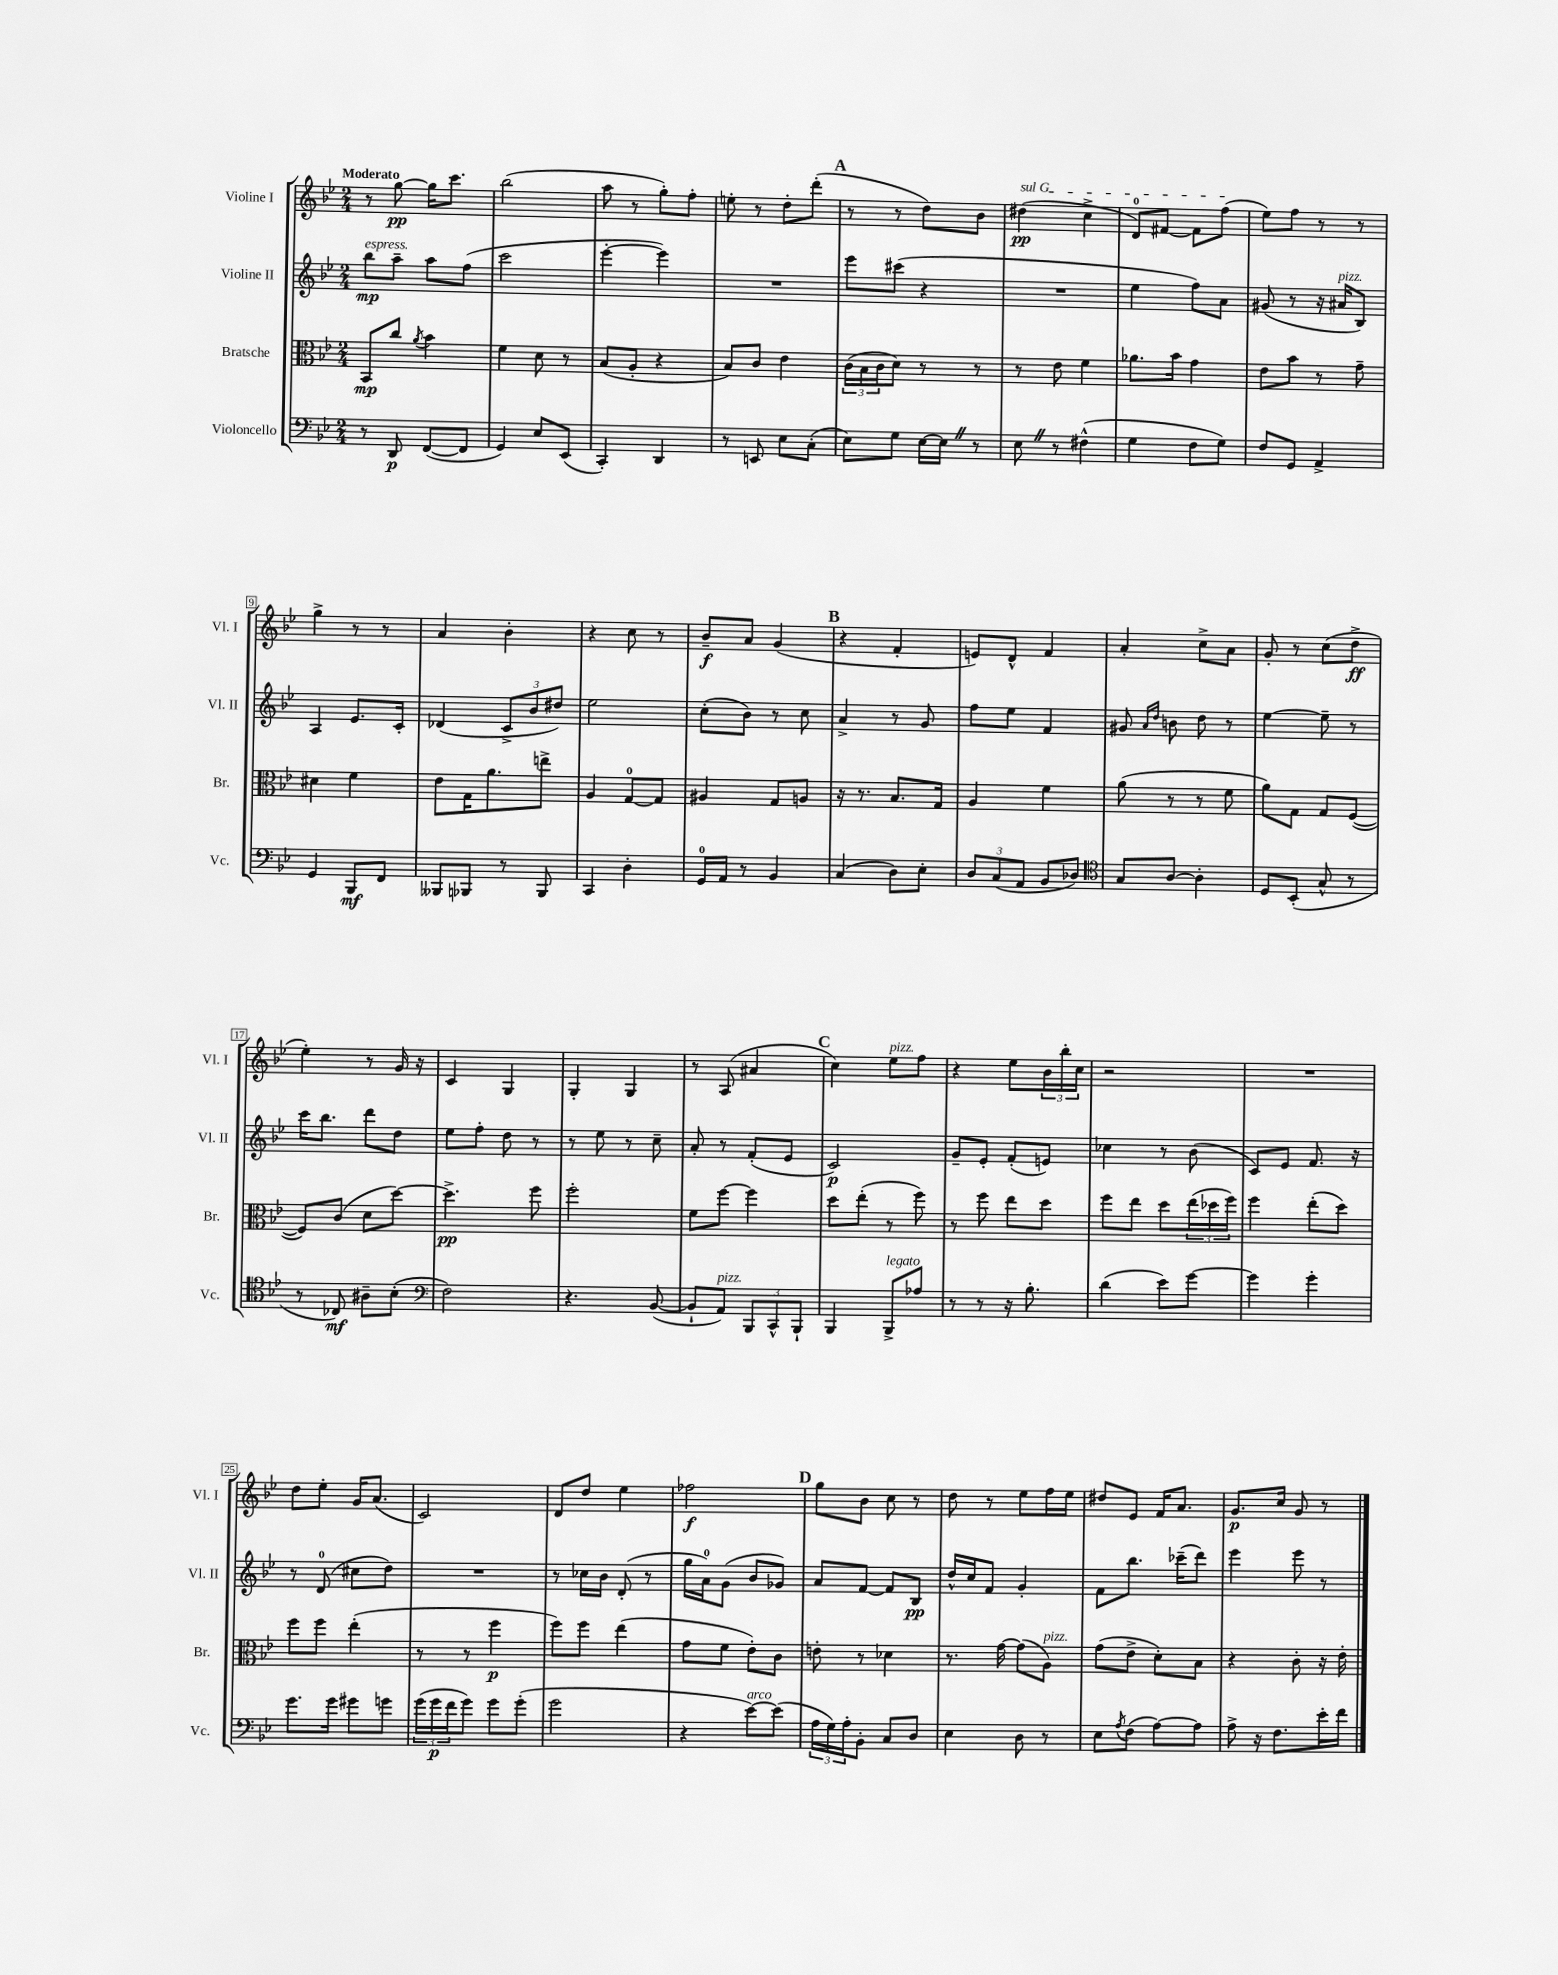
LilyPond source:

<<
\new StaffGroup <<
\new Staff = "s0" \with { instrumentName = "Violine I" shortInstrumentName = "Vl. I" } {
    \clef treble \key bes \major \numericTimeSignature \time 2/4 \tempo "Moderato"
    r8 g''8~\pp g''16 c'''8. |
    bes''2( |
    a''8 r8 g''8-.) f''8-. |
    e''8-. r8 d''8-. d'''8-.( |
    \mark \markup { \bold "A" } r8 r8 d''8) bes'8 |
    \once \override TextSpanner.bound-details.left.text = \markup { \italic "sul G" } dis''4\pp\startTextSpan( c''4-> |
    d'8-0) fis'8~ fis'8 f''8\stopTextSpan( |
    ees''8) f''8 r8 r8 |
    g''4-> r8 r8 |
    a'4 bes'4-. |
    r4 c''8 r8 |
    bes'8--\f a'8 g'4( |
    \mark \markup { \bold "B" } r4 f'4-. |
    e'8) d'8-^ f'4 |
    a'4-. c''8-> a'8 |
    g'8-. r8 c''8( d''8->\ff |
    ees''4-.) r8 g'16 r16 |
    c'4 g4 |
    g4-. g4 |
    r8 a8( ais'4 |
    \mark \markup { \bold "C" } c''4) ees''8^\markup { \italic "pizz." } f''8 |
    r4 ees''8 \tuplet 3/2 { bes'16 bes''16-. c''16 } |
    r2 |
    R2 |
    d''8 ees''8-. g'16 a'8.( |
    c'2) |
    d'8 d''8 ees''4 |
    fes''2\f |
    \mark \markup { \bold "D" } g''8 bes'8 c''8 r8 |
    d''8 r8 ees''8 f''16 ees''16 |
    dis''8 ees'8 f'16 a'8. |
    g'8.\p c''16 g'8 r8 \bar "|." |
}
\new Staff = "s1" \with { instrumentName = "Violine II" shortInstrumentName = "Vl. II" } {
    \clef treble \key bes \major \numericTimeSignature \time 2/4
    bes''8\mp^\markup { \italic "espress." } a''8-- a''8 f''8( |
    c'''2 |
    ees'''4~-. ees'''4) |
    R2 |
    \mark \markup { \bold "A" } ees'''8 cis'''8( r4 |
    R2 |
    ees''4 f''8) a'8 |
    gis'8( r8 r16 ais'16^\markup { \italic "pizz." } bes8) |
    a4 ees'8. c'16-. |
    des'4( \tuplet 3/2 { c'8-> bes'8 dis''8) } |
    ees''2 |
    c''8-.( bes'8) r8 c''8 |
    \mark \markup { \bold "B" } a'4-> r8 g'8 |
    f''8 ees''8 f'4 |
    gis'8 \grace { a'16 d''16 } b'8 d''8 r8 |
    ees''4~ ees''8-- r8 |
    c'''16 bes''8. d'''8 d''8 |
    ees''8 f''8-. d''8 r8 |
    r8 ees''8 r8 c''8-- |
    a'8-. r8 f'8-.( ees'8 |
    \mark \markup { \bold "C" } c'2\p) |
    g'8-- ees'8-. f'8-.( e'8) |
    ces''4 r8 bes'8( |
    c'8) ees'8 f'8. r16 |
    r8 d'8-0( cis''8 d''8) |
    R2 |
    r8 ces''16 bes'16 d'8-.( r8 |
    g''16 a'16-0) g'8( bes'8 ges'8) |
    \mark \markup { \bold "D" } a'8 f'8~ f'8 bes8\pp |
    d''16-^ c''16 f'8 g'4-. |
    f'8 bes''8. ces'''16--( d'''8) |
    ees'''4 ees'''8 r8 \bar "|." |
}
\new Staff = "s2" \with { instrumentName = "Bratsche" shortInstrumentName = "Br." } {
    \clef alto \key bes \major \numericTimeSignature \time 2/4
    bes,8\mp c''8 \acciaccatura { a'8 } bes'4 |
    f'4 d'8 r8 |
    bes8( a8-. r4 |
    bes8) c'8 ees'4 |
    \mark \markup { \bold "A" } \tuplet 3/2 { c'16( bes16 c'16 } d'8) r8 r8 |
    r8 ees'8 f'4 |
    aes'8. bes'16 g'4 |
    ees'8 bes'8 r8 g'8-- |
    dis'4 f'4 |
    ees'8 g16 a'8. e''8-> |
    a4 g8-0~ g8 |
    ais4 g8 a8 |
    \mark \markup { \bold "B" } r16 r8. bes8. g16 |
    a4 f'4 |
    a'8( r8 r8 f'8 |
    a'8) g8 g8 f8~( |
    f8) c'8( d'8 d''8~) |
    d''4.->\pp f''8 |
    f''2-. |
    f'8 f''8~ f''4 |
    \mark \markup { \bold "C" } d''8 ees''8-.( r8 f''8) |
    r8 f''8 ees''8 d''8 |
    f''8 ees''8 d''8 \tuplet 3/2 { ees''16( des''16 f''16) } |
    f''4 ees''8-.( d''8) |
    f''8 f''8 ees''4-.( |
    r8 r8 f''4\p |
    f''8) f''8 ees''4( |
    g'8 f'8 ees'8-.) c'8 |
    \mark \markup { \bold "D" } e'8-. r8 des'4 |
    r8. g'16~ g'8( a8^\markup { \italic "pizz." }) |
    g'8( ees'8-> d'8-.) bes8 |
    r4 c'8-. r16 ees'16-. \bar "|." |
}
\new Staff = "s3" \with { instrumentName = "Violoncello" shortInstrumentName = "Vc." } {
    \clef bass \key bes \major \numericTimeSignature \time 2/4
    r8 d,8\p f,8~( f,8 |
    g,4) ees8 ees,8( |
    c,4-.) d,4 |
    r8 e,8 ees8 c8-.( |
    \mark \markup { \bold "A" } ees8) g8 ees16~ ees16 \once \override BreathingSign.text = \markup { \musicglyph "scripts.caesura.straight" } \breathe r8 |
    ees8 \once \override BreathingSign.text = \markup { \musicglyph "scripts.caesura.straight" } \breathe r8 fis4-^( |
    g4 f8 g8) |
    f8 g,8 a,4-> |
    g,4 bes,,8\mf f,8 |
    beses,,8 bes,,8 r8 bes,,8 |
    c,4 d4-. |
    g,16-0 a,16 r8 bes,4 |
    \mark \markup { \bold "B" } c4( d8) ees8-. |
    \tuplet 3/2 { d8 c8( a,8 } bes,8 des8) |
    \clef tenor g8 a8~ a4-. |
    d8 bes,8-.( g8-^ r8 |
    r8 ces8\mf) ais8-- bes8-.( |
    \clef bass f2) |
    r4. bes,8~( |
    bes,8-! a,8^\markup { \italic "pizz." }) \tuplet 3/2 { bes,,8 c,8-^ bes,,8-! } |
    \mark \markup { \bold "C" } bes,,4 bes,,8->^\markup { \italic "legato" } aes8 |
    r8 r8 r16 bes8.-. |
    d'4( ees'8) g'8~ |
    g'4 g'4-. |
    g'8. g'16 gis'8 g'8 |
    \tuplet 3/2 { g'16( g'16\p f'16 } g'8) g'8 g'8-.( |
    g'2 |
    r4 ees'8~^\markup { \italic "arco" }) ees'8( |
    \mark \markup { \bold "D" } \tuplet 3/2 { a16 g16) a16-. } bes,8-. c8 d8 |
    ees4 d8 r8 |
    ees8 \acciaccatura { a8 } f8( a8~) a8 |
    a8-> r16 f8. ees'16-. f'16 \bar "|." |
}
>>
>>
\layout { \context { \Score \override BarNumber.stencil = #(make-stencil-boxer 0.1 0.3 ly:text-interface::print) } }
